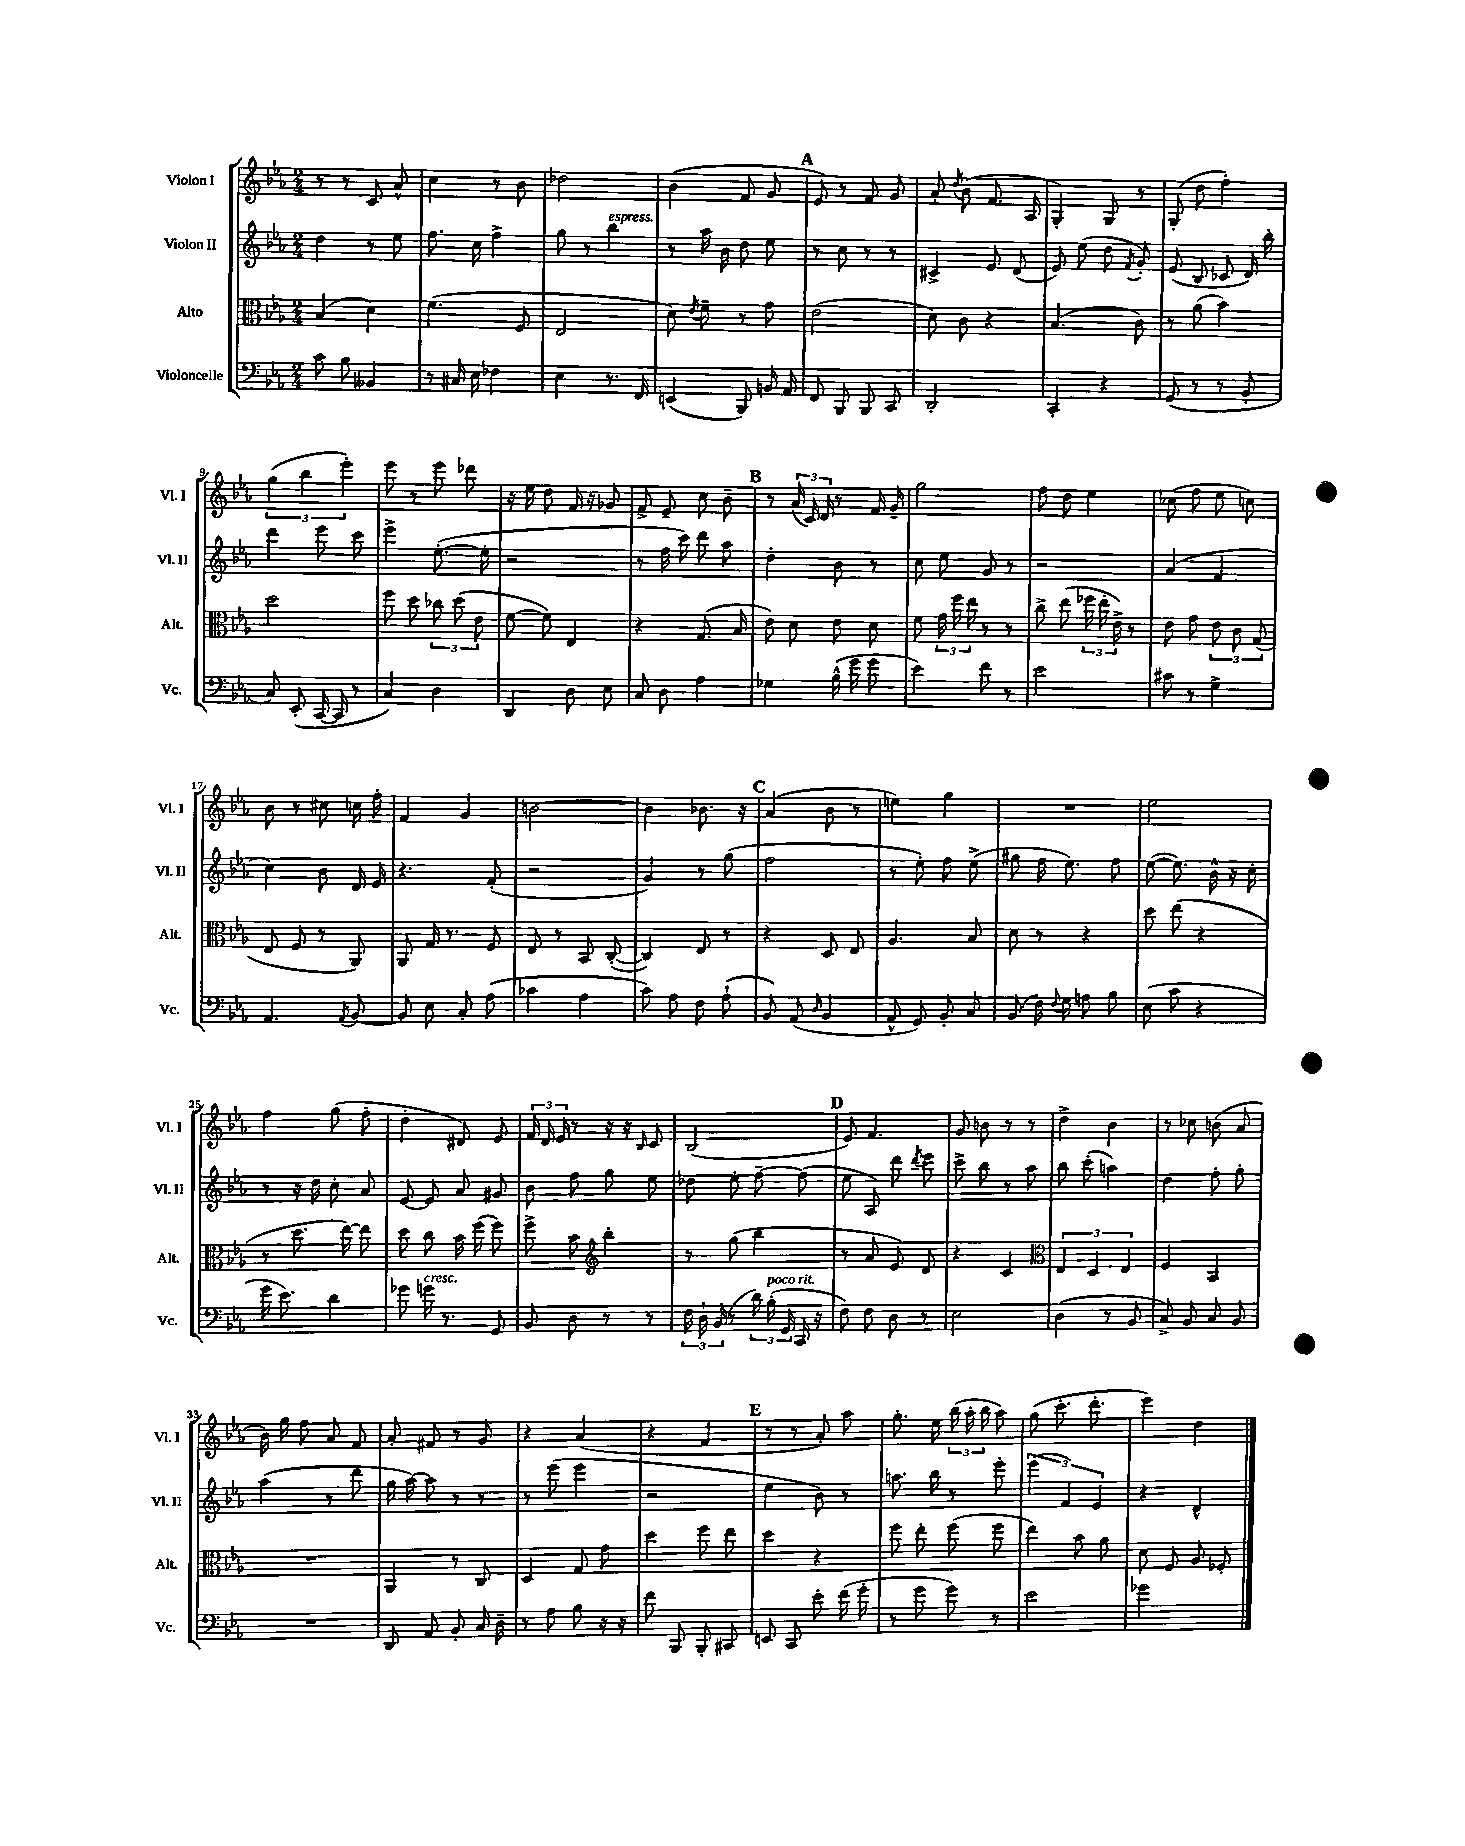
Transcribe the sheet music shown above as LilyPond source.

<<
\new StaffGroup <<
\new Staff = "s0" \with { instrumentName = "Violon I" shortInstrumentName = "Vl. I" } {
    \clef treble \key ees \major \numericTimeSignature \time 2/4
    \autoBeamOff r8 r8 c'8 aes'8-^ |
    c''4 r8 bes'8 |
    des''2 |
    bes'4( f'8 g'8 |
    \mark \markup { \bold "A" } ees'8) r8 f'8 g'8 |
    aes'8-. \acciaccatura { d''8 } bes'8( f'8. aes16 |
    g4-.) g8 r8 |
    g8-.( d''8 f''4-.) |
    \tuplet 3/2 { g''4( bes''4 ees'''4-.) } |
    ees'''8 r8 ees'''8 des'''8 |
    r16 ees''16 d''8 f'16 r16 ges'8 |
    f'8-> ees'8-- c''8 bes'8-- |
    \mark \markup { \bold "B" } r8 \tuplet 3/2 { aes'16( c'16) d'16 } r8 f'16 g'16-- |
    g''2 |
    f''8 d''8 ees''4 |
    ces''8( f''8 ees''8 c''8) |
    bes'8 r8 cis''8 c''16 f''16-. |
    f'4 g'4 |
    b'2~ |
    b'4 bes'8. r16 |
    \mark \markup { \bold "C" } aes'4( bes'8 r8 |
    e''4) g''4 |
    R2 |
    ees''2 |
    f''4 g''8( f''8-. |
    d''4-. dis'8) ees'8 |
    \tuplet 3/2 { f'16 d'16 ees'16 } r8 r16 r16 \grace { bes16 } c'8 |
    bes2( |
    \mark \markup { \bold "D" } ees'8) f'4. |
    g'8 b'8 r8 r8 |
    d''4-> bes'4 |
    r8 ces''8 b'8( aes'8 |
    bes'16) g''16 f''8 aes'8 f'8 |
    aes'8-. fis'8 r8 g'8 |
    r4 aes'4( |
    r4 f'4 |
    \mark \markup { \bold "E" } r8 r8 aes'8-.) aes''8 |
    g''8.-. ees''16 \tuplet 3/2 { bes''16( aes''16-. bes''16 } aes''8) |
    g''8( c'''8.-. d'''8.-. |
    ees'''4) d''4 \bar "|." |
}
\new Staff = "s1" \with { instrumentName = "Violon II" shortInstrumentName = "Vl. II" } {
    \clef treble \key ees \major \numericTimeSignature \time 2/4
    \autoBeamOff d''4 r8 ees''8 |
    f''8. c''16 f''4-> |
    g''8 r8 bes''4^\markup { \italic "espress." } |
    r8 aes''16 bes'16 d''8 ees''8 |
    \mark \markup { \bold "A" } r8 c''8 r8 r8 |
    cis'4-> ees'8 d'8( |
    ees'8) ees''8( d''8 \acciaccatura { f'8 } g'8-.) |
    ees'8( bes8 ces'8 d'16) bes''16-. |
    d'''4 ees'''8 c'''8 |
    ees'''4-> ees''8.~-.( ees''16-. |
    r2 |
    r8 f''16 c'''16) d'''8 aes''8 |
    \mark \markup { \bold "B" } d''4-. bes'8 r8 |
    c''8 ees''8 g'8 r8 |
    r2 |
    aes'4( f'4 |
    c''4) bes'8 d'16 ees'16 |
    r4. f'8-.( |
    r2 |
    g'4) r8 g''8( |
    \mark \markup { \bold "C" } f''2 |
    r8 ees''8-.) f''8 ees''8->( |
    gis''8 f''16 ees''8.) f''8 |
    ees''8~( ees''8.) bes'16-^ r16 c''16-. |
    r8 r16 d''16 c''8-. aes'8 |
    ees'8~ ees'8 aes'8 gis'8 |
    bes'8 f''8 g''8 ees''8 |
    des''8 ees''8-. f''8~-- f''8( |
    \mark \markup { \bold "D" } ees''8 aes8) d'''8 \acciaccatura { d'''8 } ees'''8 |
    c'''8-> bes''8 r8 aes''8 |
    bes''8 c'''8-.( a''4) |
    d''4 f''8-. g''8-. |
    aes''4( r8 d'''8 |
    g''16 aes''16~) aes''8 r8 r8 |
    r8 ees'''8( ees'''4 |
    r2 |
    \mark \markup { \bold "E" } ees''4 bes'8) r8 |
    a''8. bes''16 r8 ees'''8-. |
    \tuplet 3/2 { ees'''4( f'4) ees'4 } |
    r4 d'4-^ \bar "|." |
}
\new Staff = "s2" \with { instrumentName = "Alto" shortInstrumentName = "Alt." } {
    \clef alto \key ees \major \numericTimeSignature \time 2/4
    \autoBeamOff bes4( d'4) |
    f'4.( f8 |
    ees2 |
    d'8) \acciaccatura { ees'8 } f'8-- r8 g'8 |
    \mark \markup { \bold "A" } ees'2( |
    d'8) c'8 r4 |
    bes4.( c'8) |
    r8 aes'8( bes'4) |
    d''2 |
    f''8 d''8 \tuplet 3/2 { ces''8 d''8( ees'8 } |
    f'8~ f'8) ees4 |
    r4 g8.( bes16 |
    \mark \markup { \bold "B" } ees'8) d'8 ees'8 d'8 |
    f'8 \tuplet 3/2 { g'16 f''16 ees''16 } r8 r8 |
    c''8-> ees''8( \tuplet 3/2 { fes''16 ees''16-. ees'16->) } r8 |
    ees'8 g'8 \tuplet 3/2 { ees'8 c'8 g8( } |
    ees8 f8 r8 aes,8) |
    aes,8 g16 r8. f8 |
    ees8 r8 bes,8 c8~-.( |
    c4) ees8 r8 |
    \mark \markup { \bold "C" } r4 d8 ees8 |
    aes4. bes8 |
    d'8 r8 r4 |
    d''8 ees''8( r4 |
    r8 d''8. ees''16~) ees''8 |
    d''8 c''8 bes'16 f''16( f''8) |
    f''8-> bes'8 \clef treble bes''4-. |
    r8 g''8( bes''4 |
    \mark \markup { \bold "D" } r8 aes'8 ees'8) d'8 |
    r4 c'4 |
    \clef alto \tuplet 3/2 { ees4 d4 ees4 } |
    f4 bes,4 |
    R2 |
    aes,4 r8 c8 |
    d4 g8 g'8 |
    d''4 f''8 ees''8 |
    \mark \markup { \bold "E" } d''4 r4 |
    f''8 ees''8-. f''8( f''8 |
    ees''4) bes'8 aes'8 |
    d'8 f8 aes8 fes8-. \bar "|." |
}
\new Staff = "s3" \with { instrumentName = "Violoncelle" shortInstrumentName = "Vc." } {
    \clef bass \key ees \major \numericTimeSignature \time 2/4
    \autoBeamOff c'8 bes8 beses,4 |
    r8 cis16 ees16 fes4 |
    ees4 r8. f,16 |
    e,4( bes,,8) b,16 aes,16 |
    \mark \markup { \bold "A" } f,8 bes,,8 bes,,8 c,8 |
    d,2-. |
    c,4-. r4 |
    g,8( r8 r8 bes,8-. |
    c8) ees,8-.( c,16~ c,16 r8 |
    c4) d4 |
    d,4 d8 ees8 |
    c8 d8 aes4 |
    \mark \markup { \bold "B" } ges4 bes16-^( g'16 g'8 |
    ees'4) f'8 r8 |
    ees'2 |
    cis'8 r8 g4-> |
    aes,4. \acciaccatura { aes,8 } bes,8~ |
    bes,8 ees8 c8-. aes8( |
    ces'4 aes4 |
    c'8) aes8 f8 aes8-!( |
    \mark \markup { \bold "C" } bes,8) aes,8( \grace { d16 } bes,4 |
    aes,8-^ g,8) bes,8-. c8 |
    bes,8( f16) \appoggiatura { f8 } g16 a8 bes8 |
    ees8( c'8 r4 |
    g'16 ees'8.) d'4 |
    ges'8 g'16^\markup { \italic "cresc." } r8. g,8 |
    bes,8 d8 r8 r8 |
    \tuplet 3/2 { f16 d16-! bes,16( } r8 \tuplet 3/2 { d'16) bes16-.^\markup { \italic "poco rit." }( g,16 } c,16 r16 |
    \mark \markup { \bold "D" } f8) f8 d8 r8 |
    ees2 |
    d4( r8 bes,8 |
    c8->) bes,8 c8 bes,8 |
    R2 |
    d,8 aes,8 bes,8-. c16 d16-- |
    r8 aes8 bes8 r16 r16 |
    f'8 bes,,8 bes,,8-. cis,8 |
    \mark \markup { \bold "E" } e,8 c,8 ees'8-. f'16( g'16-. |
    r8 g'8 g'8) r8 |
    ees'2 |
    ges'2 \bar "|." |
}
>>
>>
